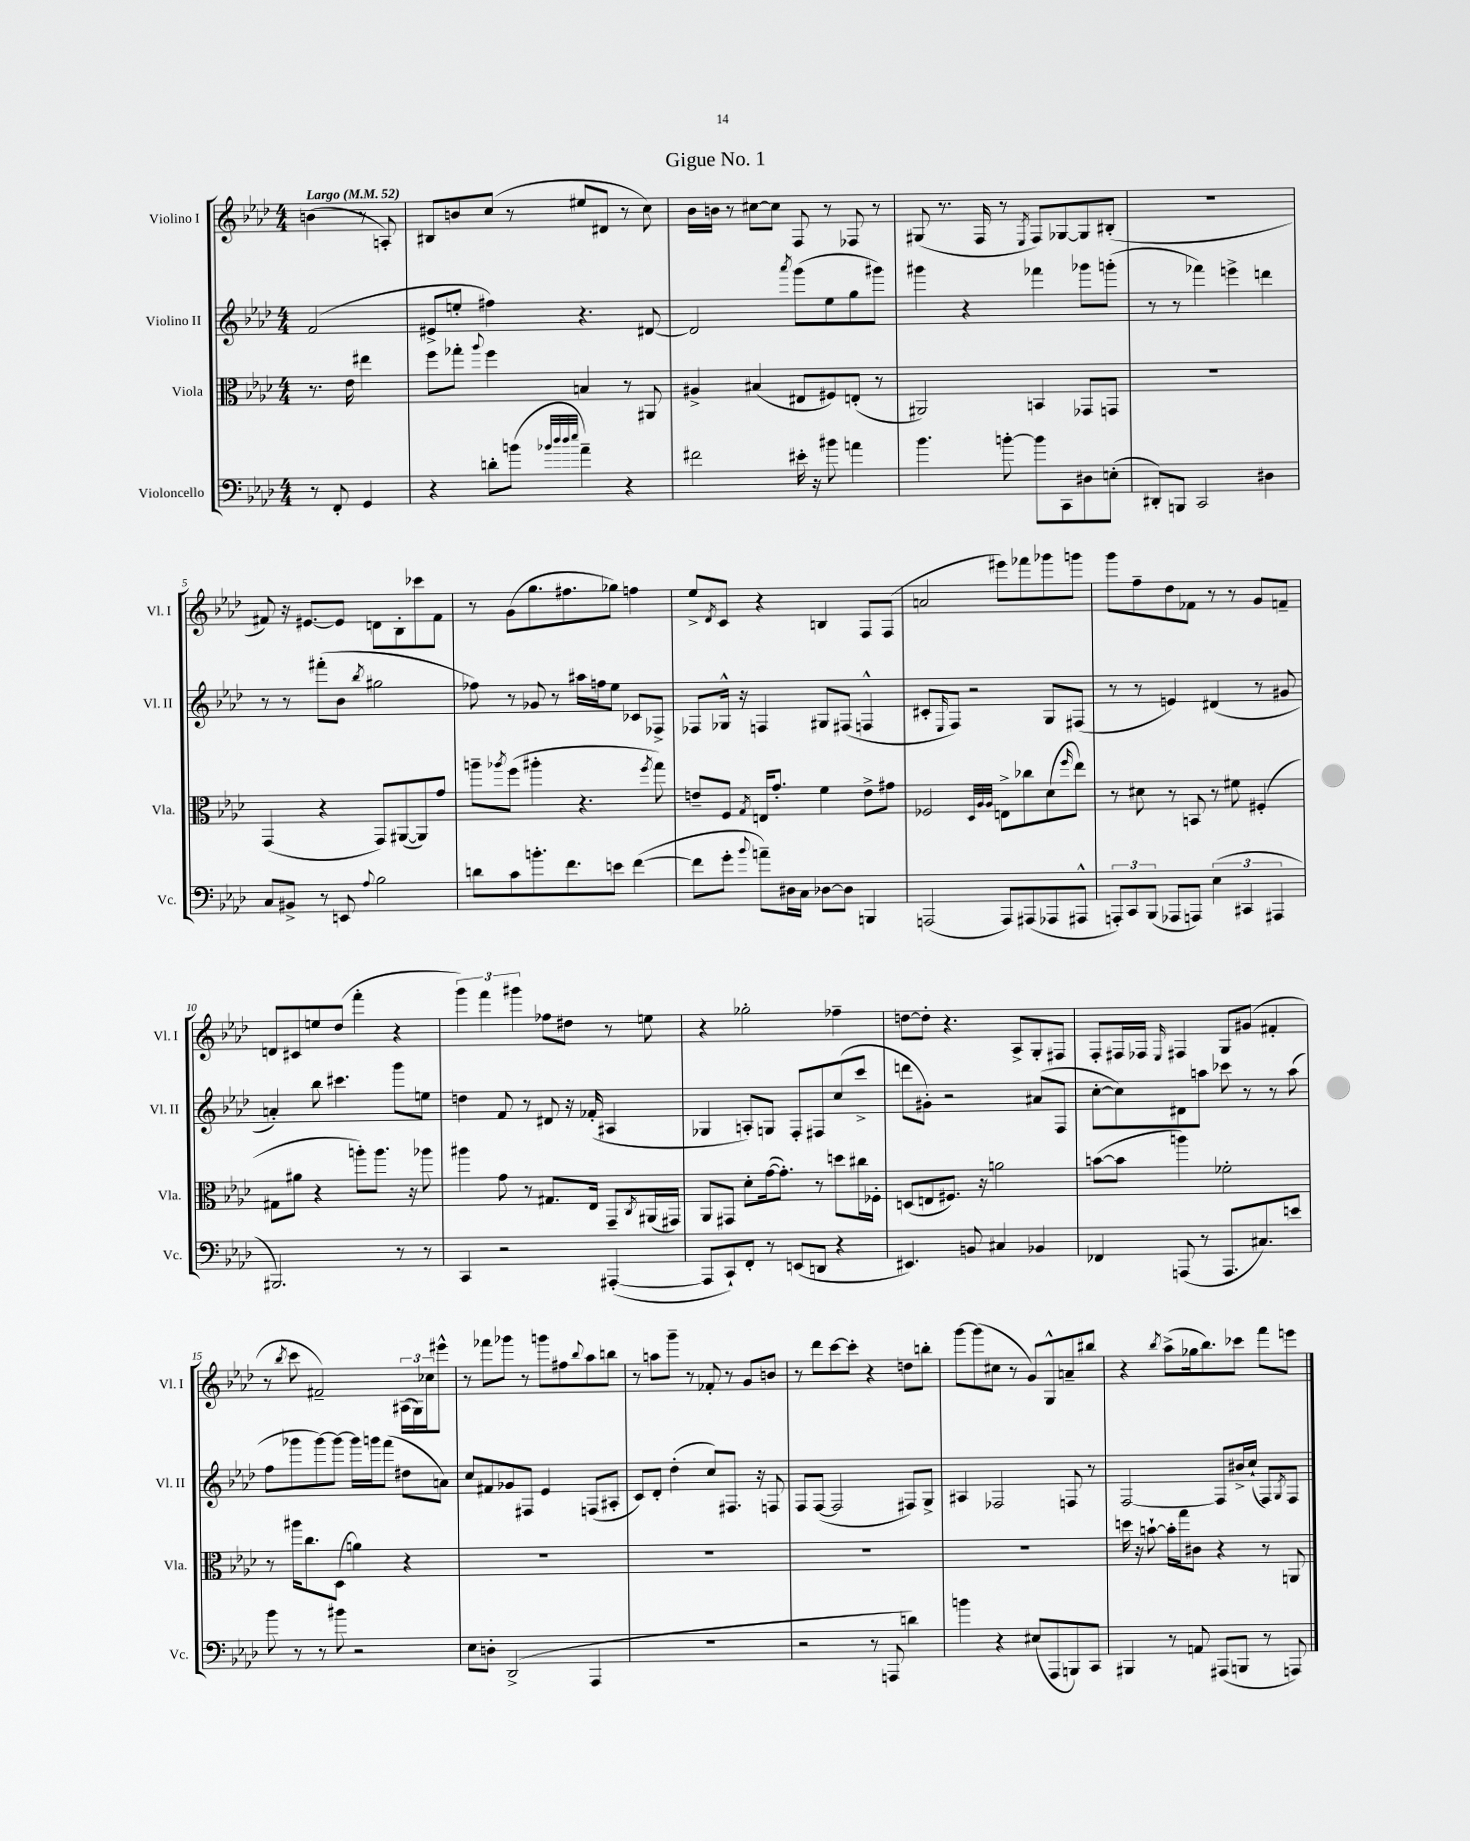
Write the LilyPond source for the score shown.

\header { title = "Gigue No. 1" }
<<
\new StaffGroup <<
\new Staff = "s0" \with { instrumentName = "Violino I" shortInstrumentName = "Vl. I" } {
    \clef treble \key aes \major \numericTimeSignature \time 4/4 \partial 2 \tempo "Largo" 4 = 52
    b'4( r8 a8-.) |
    bis8 b'8 c''8( r8 eis''8 dis'8 r8 c''8) |
    bes'16 b'16 r8 cis''8~ cis''8 f8 r8 fes8 r8 |
    gis8( r8. f16 r8 \acciaccatura { ees8 } f8) ges8~ ges8 bis8-.( |
    R1 |
    fis'8) r16 eis'8.~ eis'8 d'8 bes8-. ces'''8 fis'8 |
    r8 g'8( g''8. fis''8. ges''8) f''4 |
    ees''8-> \acciaccatura { des'8 } c'8 r4 b4 f8 f8( |
    a'2 eis'''8) fes'''8 ges'''8 g'''8 |
    g'''8 f''8-- des''8 fes'8 r8 r8 g'8 f'8-- |
    d'8 cis'8 e''8 des''8( f'''4-. r4 |
    \tuplet 3/2 { g'''4) f'''4 gis'''4 } fes''8 dis''8 r8 e''8 |
    r4 ges''2-. fes''4-- |
    d''8~ d''8-. r4. aes8-> g8-. fis8 |
    f8-. fis16 fes16 \grace { ees16 } fis4 g8 gis'8( fis'4-. |
    r8 \acciaccatura { bes''8 } c'''8 fis'2--) \tuplet 3/2 { ais16( g16) ces''16 } eis'''8-^ |
    r8 fes'''8 ges'''8 r8 g'''8 fis''8 \appoggiatura { bes''8 } aes''8 b''8 |
    r8 a''8 g'''8-- r8 fes'8-. r8 g'8 b'8 |
    r8 des'''8 c'''8~ c'''8-. r4 d''8 b''8-. |
    g'''8~ g'''8( cis''8 r8 g'8) g8-^ a'8-- bis''8 |
    r4 \acciaccatura { bes''8 } aes''8->( ges''16 bes''8.) ces'''8 f'''8 e'''8 \bar "|." |
}
\new Staff = "s1" \with { instrumentName = "Violino II" shortInstrumentName = "Vl. II" } {
    \clef treble \key aes \major \numericTimeSignature \time 4/4 \partial 2
    f'2( |
    eis'8-> e''8-. fis''4) r4. dis'8~ |
    dis'2 \acciaccatura { aes'''8 } g'''8( ees''8 g''8 gis'''8) |
    gis'''4 r4 fes'''4 ges'''8 g'''8-.( |
    r8 r8 fes'''4) e'''4-> d'''4 |
    r8 r8 fis'''8-.( bes'8 \acciaccatura { bes''8 } gis''2 |
    fes''8) r8 ges'8 r8 ais''16 f''16 ees''8 ces'8 fes8-> |
    fes8 ges16-^ r16 f4 gis8 fis8( f4-^ |
    cis'8-. \grace { ees16 } f8) r2 g8 fis8( |
    r8 r8 e'4) dis'4( r8 gis'8 |
    a'4-.) bes''8 cis'''4. g'''8 e''8 |
    d''4 f'8 r8 dis'8 r16 fes'16-.( ais4 |
    ges4 a8-.) g8 f8-. fis8 c''8( c'''8-> |
    d'''8 gis'8-.) r2 ais'8( f8 |
    c''8~-. c''8) dis'8 a''8 ces'''8 r8 r8 a''8( |
    f''8 ges'''8 ges'''8~) ges'''8~ ges'''16 g'''16 f'''8( dis''8 a'8) |
    c''8 fis'8 ges'8 fis8 ees'4 f8( ais8-. |
    c'8) des'8-. des''4-.( c''8) fis8. r16 f8 |
    f8 f8~( f2 fis8) g8-> |
    ais4 fes2 f8 r8 |
    f2~ f8 bis'16-> c''16-!( f8) \acciaccatura { g8 } f8 \bar "|." |
}
\new Staff = "s2" \with { instrumentName = "Viola" shortInstrumentName = "Vla." } {
    \clef alto \key aes \major \numericTimeSignature \time 4/4 \partial 2
    r8. ees'16 eis''4 |
    f''8 ges''8-. \appoggiatura { aes''8 } f''4 b4 r8 ais,8 |
    ais4-> bis4( eis8 fis8) e8-.( r8 |
    ais,2) b,4 ges,8 g,8 |
    R1 |
    g,4( r4 g,8) ais,8~( ais,8) g'8 |
    a''8-- \acciaccatura { aes''8 } f''8( ais''4-. r4. \acciaccatura { f''8 } g''8) |
    e'8-- f8 \acciaccatura { g8 } e16 g'8.-. f'4 e'8-> gis'8 |
    fes2 \grace { des32 aes32 aes32 } e8-> ces''8 des'8( \grace { f''16 } ees''8) |
    r8 dis'8 r8 b,8 r8 fis'8 fis4-.( |
    gis8 ais'8 r4 a''8-.) a''8. r16 aes''8 |
    ais''4 g'8 r8 gis8. ees16 g,8-- \acciaccatura { c8 } ais,16( gis,16) |
    aes,8 gis,8 des'8-. g'16~( g'8.-.) r8 d''8 cis''16 fes16-. |
    d8( e8 fis8.) r16 a'2 |
    b'8~( b'8 a''4) fes'2-. |
    r8 ais''16 c''8. des8( a'4) r4 |
    R1 |
    R1 |
    R1 |
    R1 |
    d''16 r16 b'8~-! b'16-. g''16 cis'8 r4 r8 a,8 \bar "|." |
}
\new Staff = "s3" \with { instrumentName = "Violoncello" shortInstrumentName = "Vc." } {
    \clef bass \key aes \major \numericTimeSignature \time 4/4 \partial 2
    r8 f,8-. g,4 |
    r4 d'8-. b'8( \grace { bes'32 des''32 des''32 ees''32 } aes'4--) r4 |
    fis'2 eis'16-. r16 bis'8 a'4 |
    bes'4. b'8~-. b'8 c,8 dis8 e8-.( |
    dis,8-.) b,,8 c,2 dis4 |
    c8 bis,8-> r8 e,8 \appoggiatura { aes8 } bes2 |
    d'8 c'8 b'8.-. f'8. e'8 f'4~( |
    f'8 g'8-. \appoggiatura { bes'8 } a'8--) dis16 c16 des8~ des8 b,,4 |
    a,,2( a,,8) ais,,8( aes,,8 ais,,8-^ |
    \tuplet 3/2 { a,,8-.) c,8 bes,,8( } aes,,8 a,,8) \tuplet 3/2 { ees4( cis,4 ais,,4 } |
    bis,,2.) r8 r8 |
    c,4 r2 ais,,4~-.( |
    ais,,8 c,8-!) f,8-. r8 e,8( d,8 r4 |
    eis,4.) b,8 cis4 bes,4 |
    fes,4 a,,8( r8 a,,8. cis8.) e'8 |
    bes'8 r8 r8 bis'8 r2 |
    ees8 d8-. des,2->( aes,,4 |
    R1 |
    r2 r8 a,,8 d'4) |
    b'4 r4 eis8( aes,,8 b,,8) c,8 |
    bis,,4 r8 a,8 ais,,8( b,,8 r8 a,,8) \bar "|." |
}
>>
>>
